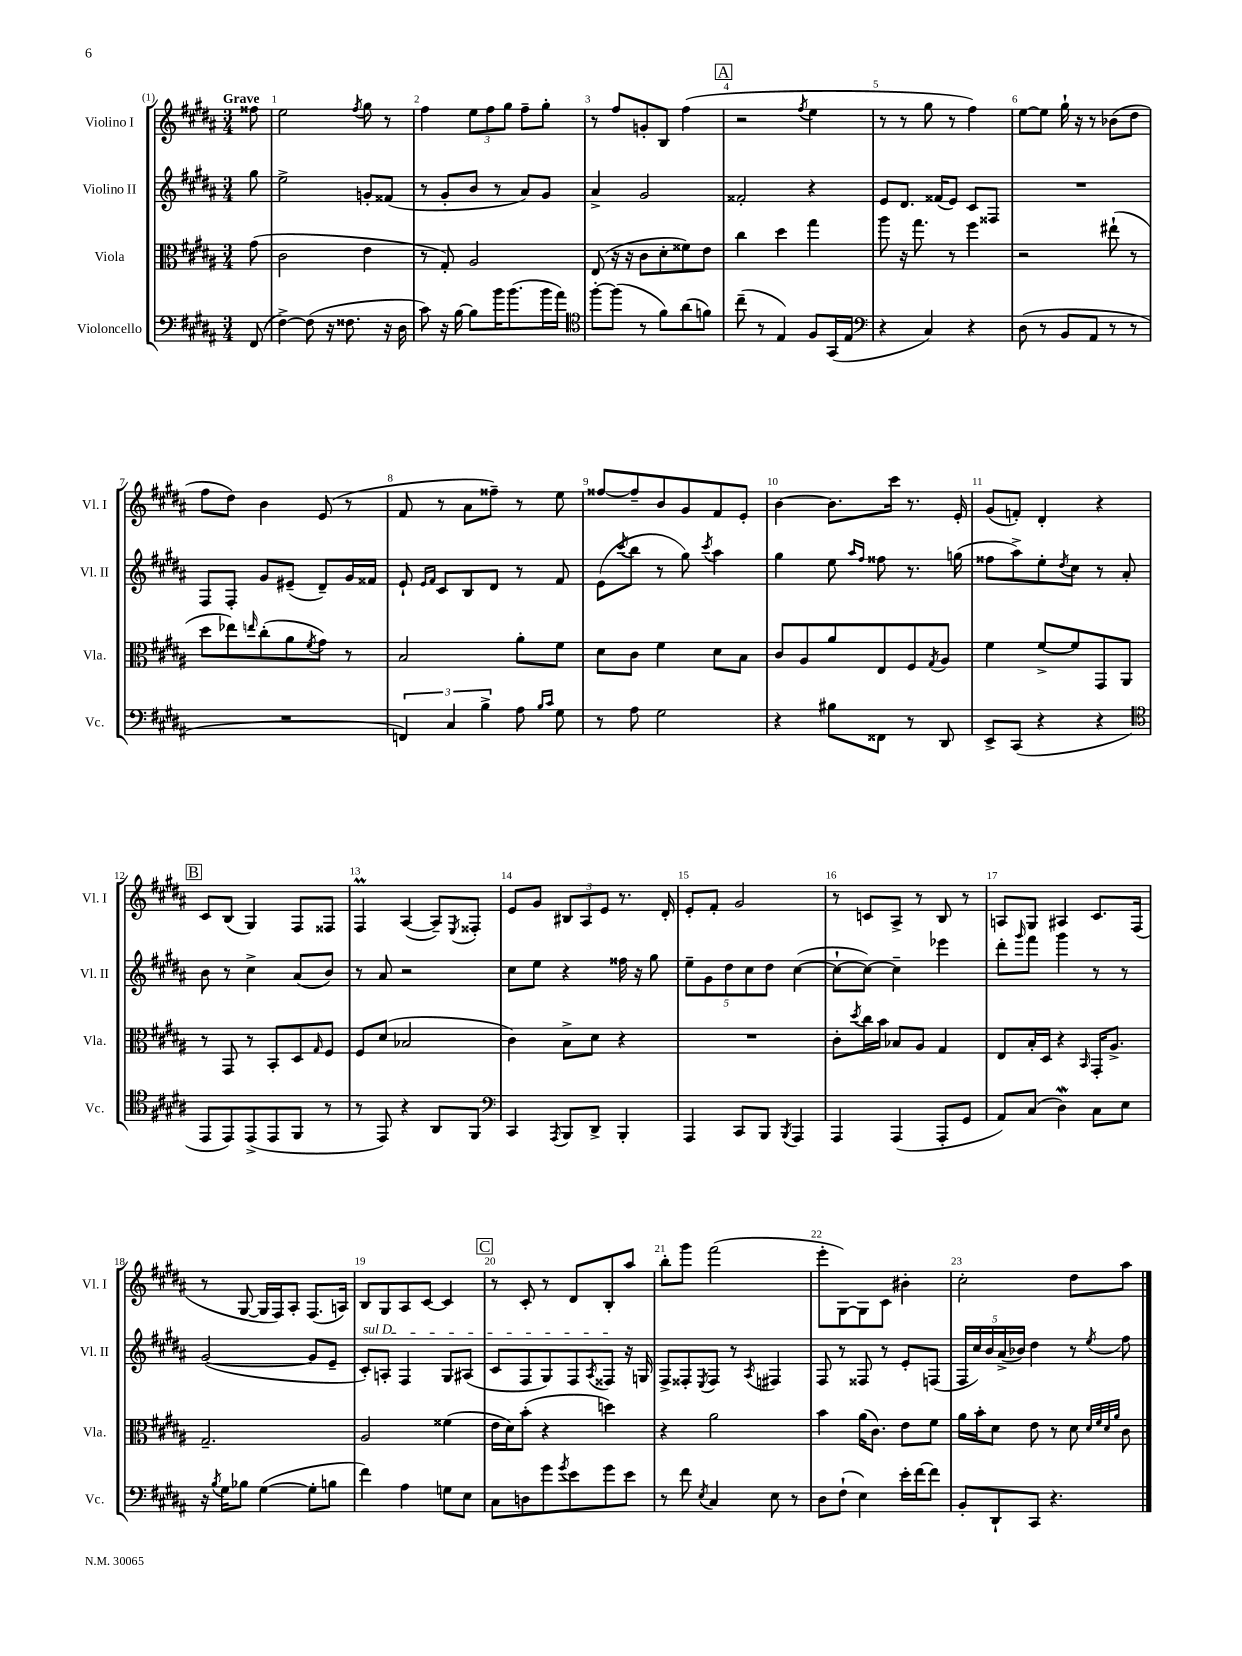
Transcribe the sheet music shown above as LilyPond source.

<<
\new StaffGroup <<
\new Staff = "s0" \with { instrumentName = "Violino I" shortInstrumentName = "Vl. I" } {
    \clef treble \key b \major \numericTimeSignature \time 3/4 \partial 8 \tempo "Grave"
    fisis''8 |
    e''2 \acciaccatura { fis''8 } gis''8 r8 |
    fis''4 \tuplet 3/2 { e''8 fis''8 gis''8 } fis''8-- gis''8-. |
    r8 fis''8 g'8-. b8 fis''4( |
    \mark \markup { \box "A" } r2 \acciaccatura { fis''8 } e''4 |
    r8 r8 gis''8 r8 fis''4) |
    e''8~ e''8 gis''16-! r16 r8 bes'8( dis''8 |
    fis''8 dis''8) b'4 e'8( r8 |
    fis'8 r8 ais'8 fisis''8--) r8 e''8 |
    fisis''8~ fisis''8-- b'8 gis'8 fis'8 e'8-. |
    b'4~ b'8. cis'''16 r8. e'16-. |
    gis'8( f'8-.) dis'4-. r4 |
    \mark \markup { \box "B" } cis'8 b8( gis4) fis8 fisis8 |
    fis4\prall ais4~( ais8--) \acciaccatura { e8 } fisis8-. |
    e'8 gis'8 \tuplet 3/2 { bis8 ais8 e'8 } r8. dis'16-. |
    e'8-. fis'8-. gis'2 |
    r8 c'8 ais8-> r8 b8 r8 |
    a8 gis8 ais4 cis'8. fis16( |
    r8 gis8~ gis16 fis16) ais8-. fis8.( a16) |
    b8 gis8 ais8 cis'8~ cis'4 |
    \mark \markup { \box "C" } r8 cis'8-. r8 dis'8 b8-. ais''8 |
    b''8-. gis'''8 fis'''2( |
    e'''8-. gis8~) gis8 cis'8 bis'4-. |
    cis''2-. dis''8 ais''8 \bar "|." |
}
\new Staff = "s1" \with { instrumentName = "Violino II" shortInstrumentName = "Vl. II" } {
    \clef treble \key b \major \numericTimeSignature \time 3/4 \partial 8
    gis''8 |
    e''2-> g'8-. fisis'8( |
    r8 gis'8-. b'8 r8 ais'8) gis'8 |
    ais'4-> gis'2 |
    \mark \markup { \box "A" } fisis'2-. r4 |
    e'8 dis'8. fisis'16( e'8) cis'8 fisis8 |
    R2. |
    fis8 fis8-. gis'8 eis'8--( dis'8--) gis'16 fisis'16 |
    e'8-! \grace { e'16 fis'16 } cis'8 b8 dis'8 r8 fis'8 |
    e'8( \acciaccatura { cis'''8 } b''8 r8 gis''8) \acciaccatura { cis'''8 } ais''4 |
    gis''4 e''8 \grace { ais''16 fis''16 } fisis''8 r8. g''16( |
    fisis''8 ais''8->) e''8-. \acciaccatura { dis''8 } cis''8 r8 ais'8-. |
    \mark \markup { \box "B" } b'8 r8 cis''4-> ais'8( b'8) |
    r8 ais'8 r2 |
    cis''8 e''8 r4 fisis''16 r16 gis''8 |
    \tuplet 5/4 { e''8-- gis'8 dis''8 cis''8 dis''8 } cis''4~( |
    cis''8~-! cis''8~) cis''4-- ees'''4 |
    dis'''8-. \grace { gis'''16 } fis'''8 gis'''4 r8 r8 |
    gis'2~( gis'8 e'8-- |
    \once \override TextSpanner.bound-details.left.text = \markup { \italic "sul D" } cis'8-.\startTextSpan) a8-. fis4 gis8 ais8( |
    \mark \markup { \box "C" } cis'8 fis8 gis8) fis8 \acciaccatura { ais8 } fisis8\stopTextSpan r16 g16 |
    fis8-> fisis8-. \acciaccatura { e8 } fisis8 r8 \acciaccatura { ais8 } fis4 |
    fis8 r8 fisis8 r8 e'8-. f8( |
    \tuplet 5/4 { fis16 cis''16) b'16 ais'16->( bes'16) } dis''4 r8 \acciaccatura { e''8 } fis''8 \bar "|." |
}
\new Staff = "s2" \with { instrumentName = "Viola" shortInstrumentName = "Vla." } {
    \clef alto \key b \major \numericTimeSignature \time 3/4 \partial 8
    gis'8( |
    cis'2 e'4 |
    r8 gis8-.) ais2 |
    e8( r16 r16 cis'8 dis'8-. fisis'8) e'8 |
    \mark \markup { \box "A" } cis''4 dis''4 gis''4 |
    ais''8 r16 gis''8. r8 fis''4 |
    r2 eis''8-!( r8 |
    dis''8 ees''8) \grace { e''16 } cis''8-.( ais'8 \acciaccatura { fis'8 } gis'8) r8 |
    b2 ais'8-. fis'8 |
    dis'8 cis'8 fis'4 dis'8 b8 |
    cis'8 ais8 ais'8 e8 fis8 \acciaccatura { gis8 } ais8 |
    fis'4 fis'8~-> fis'8 gis,8 ais,8 |
    \mark \markup { \box "B" } r8 gis,8 r8 b,8-. dis8 \grace { gis16 } fis8 |
    fis8 dis'8( bes2 |
    cis'4) b8-> dis'8 r4 |
    R2. |
    cis'8-. \acciaccatura { dis''8 } cis''16 b'16 bes8 ais8 gis4 |
    e8 b16-. dis16 r4 \grace { b,16 } gis,16-. ais8.-> |
    gis2.-- |
    ais2 fisis'4( |
    \mark \markup { \box "C" } e'16 dis'16) b'8-.( r4 d''4) |
    r4 ais'2 |
    b'4 ais'16( cis'8.) e'8 fis'8 |
    ais'16 b'16-. dis'8 e'8 r8 dis'8 \grace { dis'32 fis'32 dis'32 ais'32 } cis'8 \bar "|." |
}
\new Staff = "s3" \with { instrumentName = "Violoncello" shortInstrumentName = "Vc." } {
    \clef bass \key b \major \numericTimeSignature \time 3/4 \partial 8
    fis,8( |
    fis4~->) fis8( r16 fisis8. r16 dis16 |
    cis'8) r16 b16~ b8 b'16 b'8.( b'16 ais'16) |
    \clef tenor fis''8~-. fis''8( r8 fis'8) ais'8( f'8) |
    \mark \markup { \box "A" } cis''8--( r8 e4) fis8 gis,16( e16 |
    \clef bass r4 cis4) r4 |
    dis8( r8 b,8 ais,8 r8 r8 |
    R2. |
    \tuplet 3/2 { f,4) cis4 b4-> } ais8 \grace { b16 cis'16 } gis8 |
    r8 ais8 gis2 |
    r4 bis8 fisis,8 r8 dis,8 |
    e,8-> cis,8( r4 r4 |
    \mark \markup { \box "B" } \clef tenor e,8 e,8) e,8->( e,8 fis,8 r8 |
    r8 e,8) r4 ais,8 fis,8 |
    \clef bass cis,4 \acciaccatura { ais,,8 } b,,8 dis,8-> b,,4-. |
    ais,,4 cis,8 b,,8 \acciaccatura { b,,8 } ais,,4 |
    ais,,4 ais,,4( ais,,8-. gis,8 |
    ais,8) cis8( dis4\mordent) cis8 e8 |
    r16 \acciaccatura { b8 } gis16 bes8 gis4~( gis8-. b8 |
    fis'4) ais4 g8 e8 |
    \mark \markup { \box "C" } cis8 d8 gis'8 \acciaccatura { gis'8 } e'8 gis'8 e'8 |
    r8 fis'8 \acciaccatura { e8 } cis4 e8 r8 |
    dis8 fis8-!( e4) e'16-. fis'16~ fis'8 |
    b,8-. dis,8-! cis,8 r4. \bar "|." |
}
>>
>>
\layout { \context { \Score \override BarNumber.break-visibility = ##(#f #t #t) barNumberVisibility = #all-bar-numbers-visible } }
